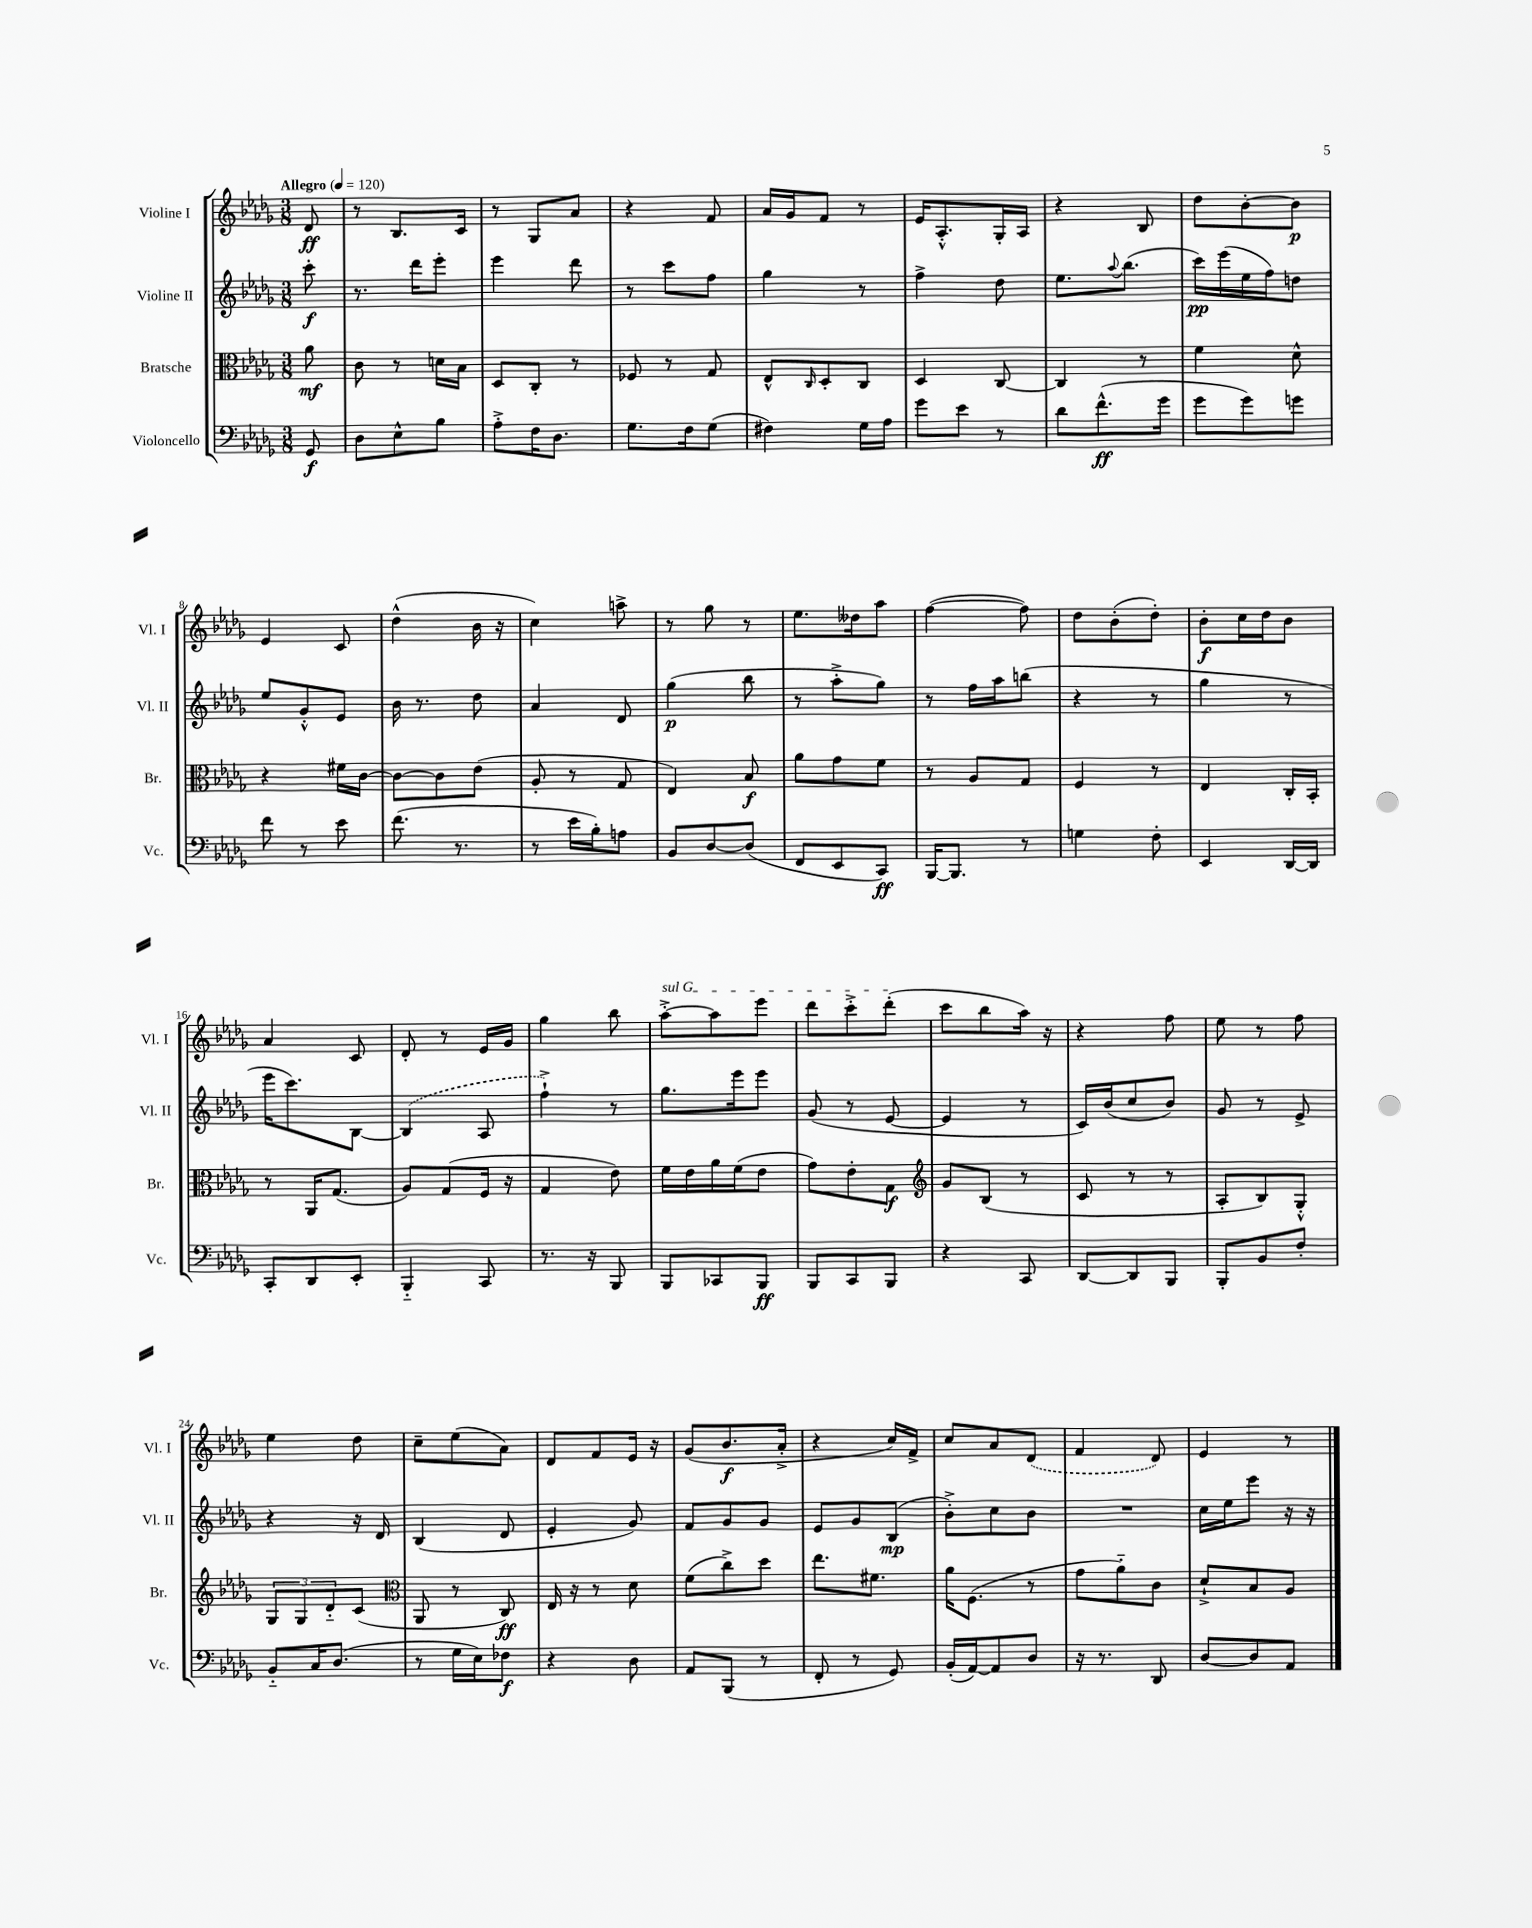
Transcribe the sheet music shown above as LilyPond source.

<<
\new StaffGroup <<
\new Staff = "s0" \with { instrumentName = "Violine I" shortInstrumentName = "Vl. I" } {
    \clef treble \key des \major \numericTimeSignature \time 3/8 \partial 8 \tempo "Allegro" 4 = 120
    des'8\ff |
    r8 bes8. c'16 |
    r8 ges8 aes'8 |
    r4 f'8 |
    aes'16 ges'16 f'8 r8 |
    ees'16 aes8.-.-^ ges16-. aes16 |
    r4 bes8 |
    des''8 bes'8~-. bes'8\p |
    ees'4 c'8 |
    des''4-^( bes'16 r16 |
    c''4) a''8-> |
    r8 ges''8 r8 |
    ees''8. deses''16 aes''8 |
    f''4~( f''8) |
    des''8 bes'8-.( des''8-.) |
    bes'8-.\f c''16 des''16 bes'8 |
    aes'4 c'8 |
    des'8-. r8 ees'16 ges'16 |
    ges''4 bes''8 |
    \once \override TextSpanner.bound-details.left.text = \markup { \italic "sul G" } aes''8~-.->\startTextSpan aes''8 ees'''8 |
    des'''8 c'''8-.-> des'''8-.\stopTextSpan( |
    c'''8 bes''8 aes''16) r16 |
    r4 f''8 |
    ees''8 r8 f''8 |
    ees''4 des''8 |
    c''8-- ees''8( aes'8) |
    des'8 f'8 ees'16 r16 |
    ges'8( bes'8.\f aes'16-.-> |
    r4 c''16) f'16-> |
    c''8 aes'8 \once \slurDashed des'8( |
    f'4 des'8) |
    ees'4 r8 \bar "|." |
}
\new Staff = "s1" \with { instrumentName = "Violine II" shortInstrumentName = "Vl. II" } {
    \clef treble \key des \major \numericTimeSignature \time 3/8 \partial 8
    c'''8-.\f |
    r8. des'''16 ees'''8-. |
    ees'''4 des'''8 |
    r8 c'''8 f''8 |
    ges''4 r8 |
    f''4-> des''8 |
    ees''8. \appoggiatura { aes''8 } bes''8.( |
    c'''16\pp) ees'''16( ees''16 f''16) d''8 |
    ees''8 ges'8-.-^ ees'8 |
    bes'16 r8. des''8 |
    aes'4 des'8 |
    ges''4\p( bes''8 |
    r8 aes''8-.-> ges''8) |
    r8 f''16 aes''16 b''8( |
    r4 r8 |
    ges''4 r8 |
    ees'''16 c'''8.) bes8~ |
    \once \slurDashed bes4( aes8 |
    f''4-!->) r8 |
    ges''8. ees'''16 ees'''8 |
    ges'8( r8 ees'8~ |
    ees'4 r8 |
    c'16) bes'16( c''8 bes'8) |
    ges'8 r8 ees'8-> |
    r4 r16 des'16 |
    bes4( des'8 |
    ees'4-. ges'8) |
    f'8 ges'8 ges'8 |
    ees'8 ges'8 bes8\mp( |
    bes'8-.->) c''8 bes'8 |
    R4. |
    c''16 ees''16 ees'''8 r16 r16 \bar "|." |
}
\new Staff = "s2" \with { instrumentName = "Bratsche" shortInstrumentName = "Br." } {
    \clef alto \key des \major \numericTimeSignature \time 3/8 \partial 8
    aes'8\mf |
    c'8 r8 d'16 bes16 |
    des8 c8-. r8 |
    fes8 r8 ges8 |
    ees8-^ \grace { c16 } des8-. c8 |
    des4 c8~ |
    c4 r8 |
    f'4 des'8-^ |
    r4 fis'16 c'16~ |
    c'8~ c'8 ees'8( |
    aes8-. r8 ges8 |
    ees4) bes8\f |
    aes'8 ges'8 f'8 |
    r8 aes8 ges8 |
    f4 r8 |
    ees4 c16-. bes,16-. |
    r8 aes,16 ges8.( |
    aes8) ges8( f16 r16 |
    ges4 ees'8) |
    f'16 ees'16 aes'16 f'16( ees'8 |
    ges'8) ees'8-. ges8\f |
    \clef treble ges'8 bes8( r8 |
    c'8 r8 r8 |
    aes8-. bes8) ges8-.-^ |
    \tuplet 3/2 { ges8 ges8 des'8-_ } c'8( |
    \clef alto aes,8 r8 c8\ff) |
    ees16 r16 r8 des'8 |
    f'8( c''8->) des''8 |
    ees''8. fis'8. |
    aes'16 f8.( r8 |
    ges'8 aes'8-_) c'8 |
    des'8-!-> bes8 aes8 \bar "|." |
}
\new Staff = "s3" \with { instrumentName = "Violoncello" shortInstrumentName = "Vc." } {
    \clef bass \key des \major \numericTimeSignature \time 3/8 \partial 8
    ges,8\f |
    des8 ees8-^ bes8 |
    aes8-.-> f16 des8. |
    ges8. f16 ges8( |
    fis4) ges16 aes16 |
    ges'8 ees'8 r8 |
    des'8 f'8.-^\ff( ges'16 |
    ges'8 ges'8) g'8 |
    f'8 r8 ees'8 |
    f'8.( r8. |
    r8 ees'16 bes16-.) a8 |
    bes,8 des8~ des8( |
    f,8 ees,8 c,8\ff) |
    bes,,16~ bes,,8. r8 |
    g4 f8-. |
    ees,4 des,16~ des,16 |
    c,8-. des,8 ees,8-. |
    bes,,4-_ c,8 |
    r8. r16 bes,,8 |
    bes,,8 ces,8 bes,,8\ff |
    bes,,8 c,8 bes,,8 |
    r4 c,8 |
    des,8~ des,8 bes,,8 |
    bes,,8-. bes,8 f8-. |
    bes,8-_ c16 des8.( |
    r8 ges16 ees16) fes8\f |
    r4 des8 |
    aes,8 bes,,8( r8 |
    f,8-. r8 ges,8) |
    bes,16-.( aes,16~) aes,8 des8 |
    r16 r8. des,8 |
    des8~ des8 aes,8 \bar "|." |
}
>>
>>
